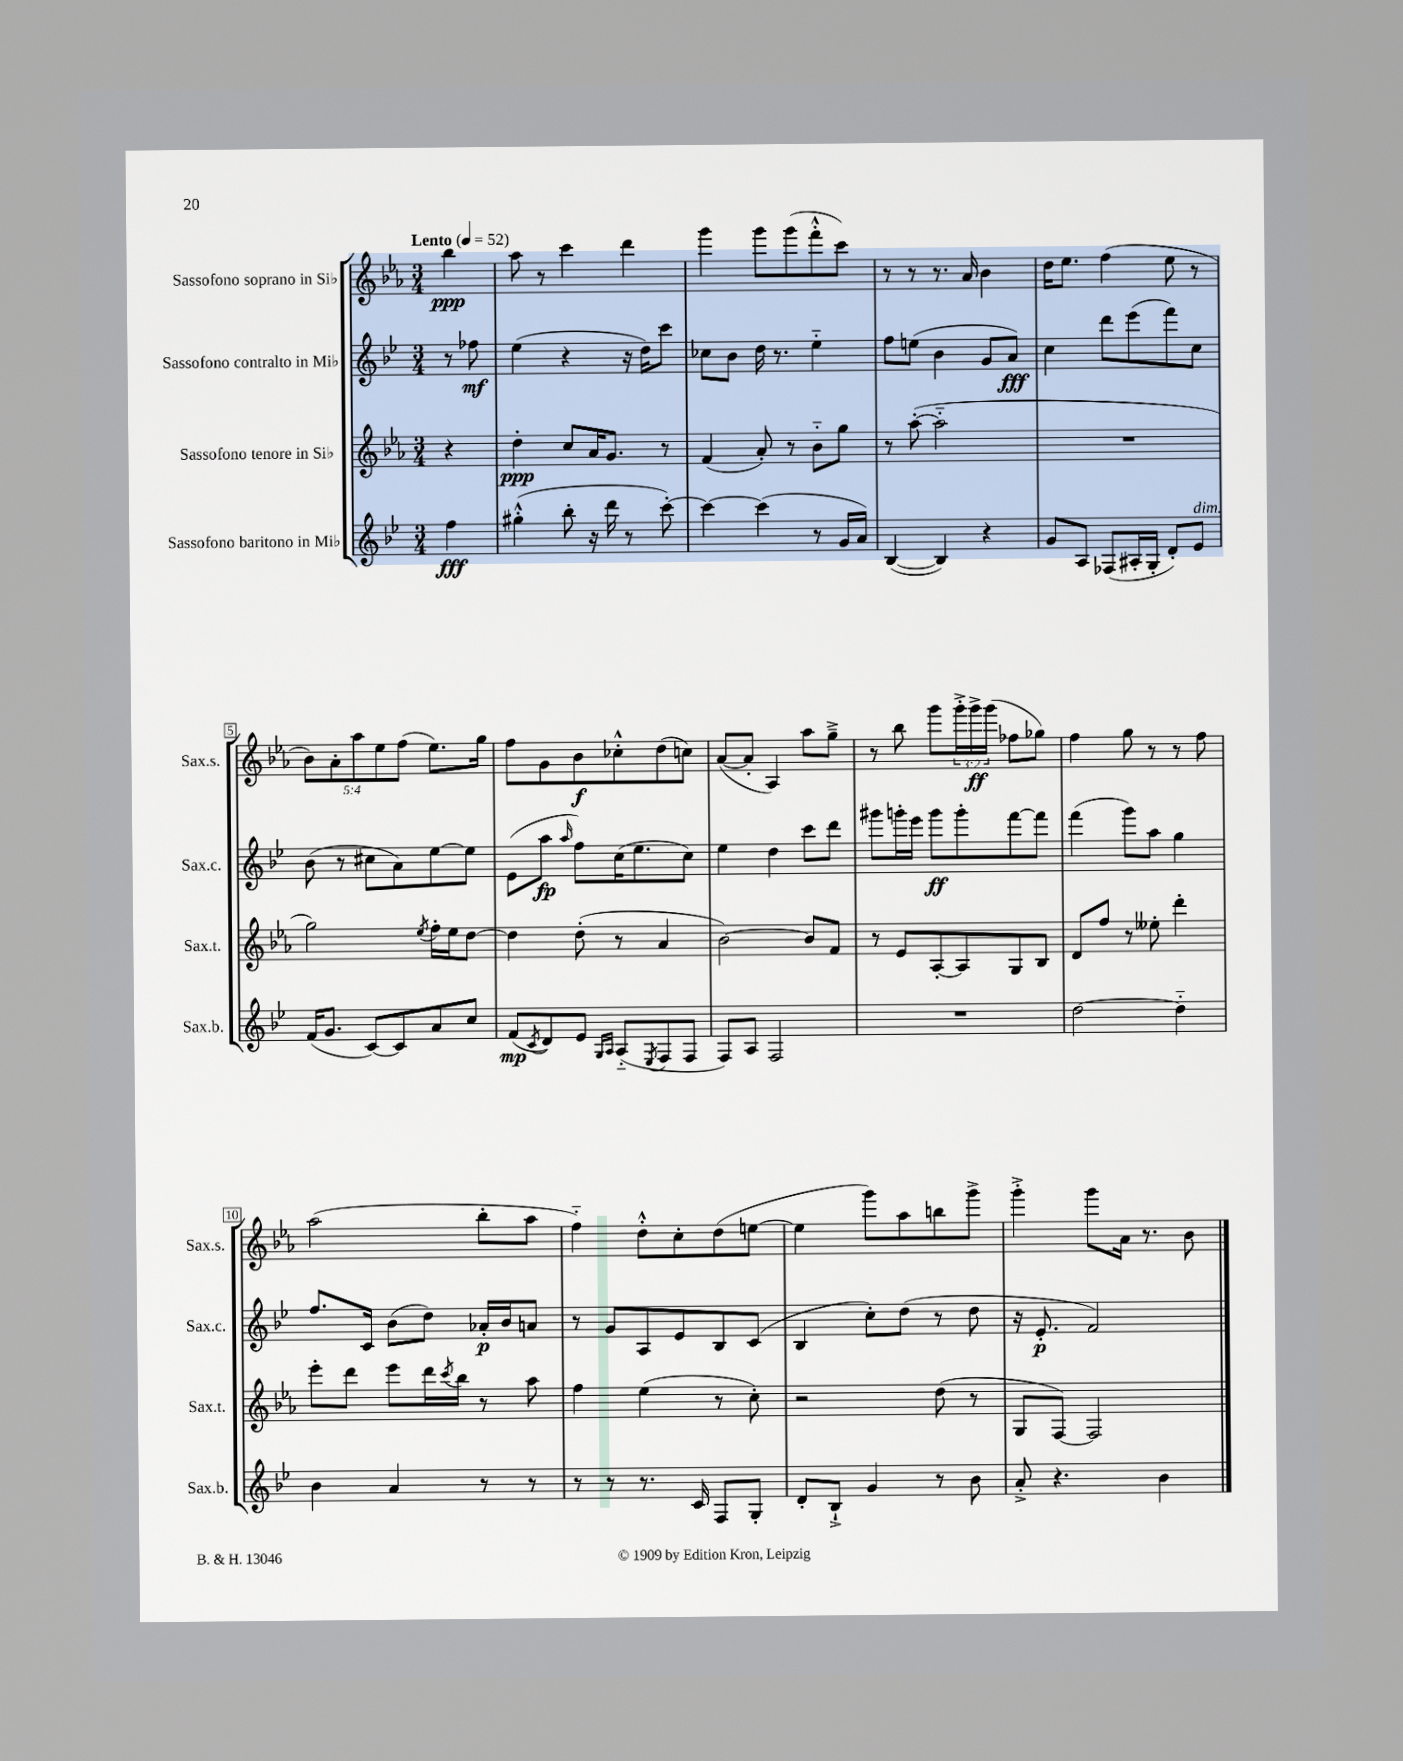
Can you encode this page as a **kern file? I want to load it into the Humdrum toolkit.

**kern	**dynam	**kern	**dynam	**kern	**dynam	**kern	**dynam
*part4	*part4	*part3	*part3	*part2	*part2	*part1	*part1
*staff4	*staff4	*staff3	*staff3	*staff2	*staff2	*staff1	*staff1
*I"Sassofono baritono in Mi♭	*	*I"Sassofono tenore in Si♭	*	*I"Sassofono contralto in Mi♭	*	*I"Sassofono soprano in Si♭	*
*I'Sax.b.	*	*I'Sax.t.	*	*I'Sax.c.	*	*I'Sax.s.	*
*clefG2	*	*clefG2	*	*clefG2	*	*clefG2	*
*k[b-e-]	*	*k[b-e-a-]	*	*k[b-e-]	*	*k[b-e-a-]	*
*M3/4	*	*M3/4	*	*M3/4	*	*M3/4	*
*MM52	*	*MM52	*	*MM52	*	*MM52	*
=	=	=	=	=	=	=	=
!	!	!	!	!	!	!LO:TX:a:B:t=Lento	!
4ff\	fff	4r	.	8r	.	4bb-\	ppp
.	.	.	.	8ff-X\	mf	.	.
=1	=1	=1	=1	=1	=1	=1	=1
(4gg#X'^^\	.	4dd'\	ppp	(4ee-\	.	8aa-\	.
.	.	.	.	.	.	8r	.
8bb-'\	.	8cc/L	.	4r	.	4ccc\	.
16r	.	16a-/K	.	.	.	.	.
16ddd\	.	8.g/J	.	.	.	.	.
8r	.	.	.	16r	.	4ddd\	.
.	.	.	.	16dd\KL)	.	.	.
[8ccc'\)	.	8r	.	8ccc\J	.	.	.
=2	=2	=2	=2	=2	=2	=2	=2
4ccc\_	.	(4f/	.	8cc-X\L	.	4ggg\	.
.	.	.	.	8b-\J	.	.	.
(4ccc\]	.	8a-'/)	.	16dd\	.	8ggg\L	.
.	.	.	.	8.r	.	.	.
.	.	8r	.	.	.	(8ggg\	.
8r	.	8b-\L	.	4ee-\	.	8fff'^^\	.
16g/LL	.	8gg\J	.	.	.	8ccc\J)	.
16a/JJ)	.	.	.	.	.	.	.
=3	=3	=3	=3	=3	=3	=3	=3
([4B-/	.	8r	.	8ff\L	.	8r	.
.	.	([8aa-'\	.	(8een\J	.	8r	.
4B-/])	.	2aa-\]	.	4b-\	.	8.r	.
.	.	.	.	.	.	16a-/	.
4r	.	.	.	8g/L	.	4b-\	.
.	.	.	.	8a/J)	fff	.	.
=4	=4	=4	=4	=4	=4	=4	=4
8g/L	.	2.r	.	4cc\	.	16dd\KL	.
.	.	.	.	.	.	8.ee-\J	.
8A/J	.	.	.	.	.	.	.
(8F-X/L	.	.	.	8ddd\L	.	(4ff\	.
16A#X'/L	.	.	.	(8eee-\	.	.	.
16G'/JJ	.	.	.	.	.	.	.
8d'/L)	.	.	.	8fff\)	.	8ee-\	.
!LO:TX:a:i:t=dim.	!	!	!	!	!	!	!
8e-/J	.	.	.	8cc\J	.	8r	.
!!LO:LB:g=z
=5	=5	=5	=5	=5	=5	=5	=5
(16f/KL	.	2gg\)	.	(8b-\	.	10b-\L)	.
8.g/J	.	.	.	.	.	.	.
.	.	.	.	.	.	10a-'\	.
.	.	.	.	8r	.	.	.
.	.	.	.	.	.	10aa-\	.
[8c/L)	.	.	.	8cc#X\L	.	.	.
.	.	.	.	.	.	10ee-\	.
8c/]	.	.	.	8a\)	.	.	.
.	.	.	.	.	.	(10ff\J	.
.	.	8qee-/	.	.	.	.	.
8a/	.	16ff'\LL	.	[8ee-\	.	8.ee-\L)	.
.	.	16ee-\J	.	.	.	.	.
8cc/J	.	[8dd\J	.	8ee-\J]	.	.	.
.	.	.	.	.	.	16gg\Jk	.
=6	=6	=6	=6	=6	=6	=6	=6
(8f/L	mp	4dd\]	.	(8e-\L	.	8ff\L	.
8qc/	.	.	.	.	.	.	.
8d/)	.	.	.	8aa\J	fp	8g\	.
.	.	.	.	16qqaa/	.	.	.
8e-/J	.	(8dd'\	.	8ff\L)	.	8b-\	f
16qqG/LL	.	.	.	.	.	.	.
16qqA/JJ	.	.	.	.	.	.	.
(8A/L	.	8r	.	(16cc\K	.	8cc-X'^^\	.
.	.	.	.	8.ee-\	.	.	.
8qE-/	.	.	.	.	.	.	.
8F/	.	4a-/	.	.	.	(8dd\	.
8F/J	.	.	.	8cc\J)	.	8ccn\J)	.
=7	=7	=7	=7	=7	=7	=7	=7
8F/L)	.	[2b-\)	.	4ee-\	.	([8a-/L	.
8A/J	.	.	.	.	.	8a-'/J]	.
2F/	.	.	.	4dd\	.	4A-/)	.
.	.	8b-/L]	.	8ccc\L	.	8aa-\L	.
.	.	8f/J	.	8ddd\J	.	8gg~^\J	.
=8	=8	=8	=8	=8	=8	=8	=8
2.r	.	8r	.	8ggg#X\L	.	8r	.
.	.	8e-/L	.	16gggn'\L	.	8bb-\	.
.	.	.	.	16eee-\JJ	.	.	.
.	.	[8A-'/	.	8ggg\L	ff	8ggg\L	.
.	.	8A-/]	.	8ggg'\	.	24ggg'^\L	.
.	.	.	.	.	.	24ggg^\	ff
.	.	.	.	.	.	(24ggg\JJ	.
.	.	8G/	.	[8fff\	.	8ff-X\L	.
.	.	8B-/J	.	8fff\J]	.	8gg-X\J)	.
=9	=9	=9	=9	=9	=9	=9	=9
[2dd\	.	8d/L	.	(4fff\	.	4ff\	.
.	.	8ff/J	.	.	.	.	.
.	.	8r	.	8ggg\L)	.	8gg\	.
.	.	8ee--X'\	.	8aa\J	.	8r	.
4dd\]	.	4ddd'\	.	4gg\	.	8r	.
.	.	.	.	.	.	8ff\	.
!!LO:LB:g=z
=10	=10	=10	=10	=10	=10	=10	=10
4b-\	.	8eee-'\L	.	8.ff/L	.	(2aa-\	.
.	.	8ddd\J	.	.	.	.	.
.	.	.	.	16c/Jk	.	.	.
4a/	.	8eee-\L	.	(8b-\L	.	.	.
.	.	16ddd\L	.	8dd\J)	.	.	.
.	.	8qccc/	.	.	.	.	.
.	.	16bb-\JJ	.	.	.	.	.
8r	.	8r	.	16a-X'/LL	p	8bb-'\L	.
.	.	.	.	16b-/J	.	.	.
8r	.	8aa-\	.	8an/J	.	8aa-\J	.
=11	=11	=11	=11	=11	=11	=11	=11
8r	.	4ff\	.	8r	.	4ff\)	.
8r	.	.	.	8g/L	.	.	.
8.r	.	(4ee-\	.	8A/	.	8dd'^^\L	.
.	.	.	.	8e-/	.	8cc'\	.
16c/	.	.	.	.	.	.	.
8F/L	.	8r	.	8B-/	.	(8dd\	.
8G'/J	.	8cc'\)	.	(8c/J	.	[8een\J	.
=12	=12	=12	=12	=12	=12	=12	=12
8d'/L	.	2r	.	4B-/	.	4ee\]	.
8B-`^/J	.	.	.	.	.	.	.
4g/	.	.	.	8cc'\L)	.	8ggg\L)	.
.	.	.	.	(8dd\J	.	8aa-\	.
8r	.	(8dd\	.	8r	.	8bbn\	.
8b-\	.	8r	.	8dd\	.	8ggg^\J	.
=13	=13	=13	=13	=13	=13	=13	=13
8a'^/	.	8G/L	.	16r	.	4ggg'^\	.
.	.	.	.	8.e-'/	p	.	.
4.r	.	[8F/J)	.	.	.	.	.
.	.	2F/]	.	2f/)	.	8ggg\L	.
.	.	.	.	.	.	16a-\Jk	.
.	.	.	.	.	.	8.r	.
4b-\	.	.	.	.	.	.	.
.	.	.	.	.	.	8b-\	.
==	==	==	==	==	==	==	==
*-	*-	*-	*-	*-	*-	*-	*-
